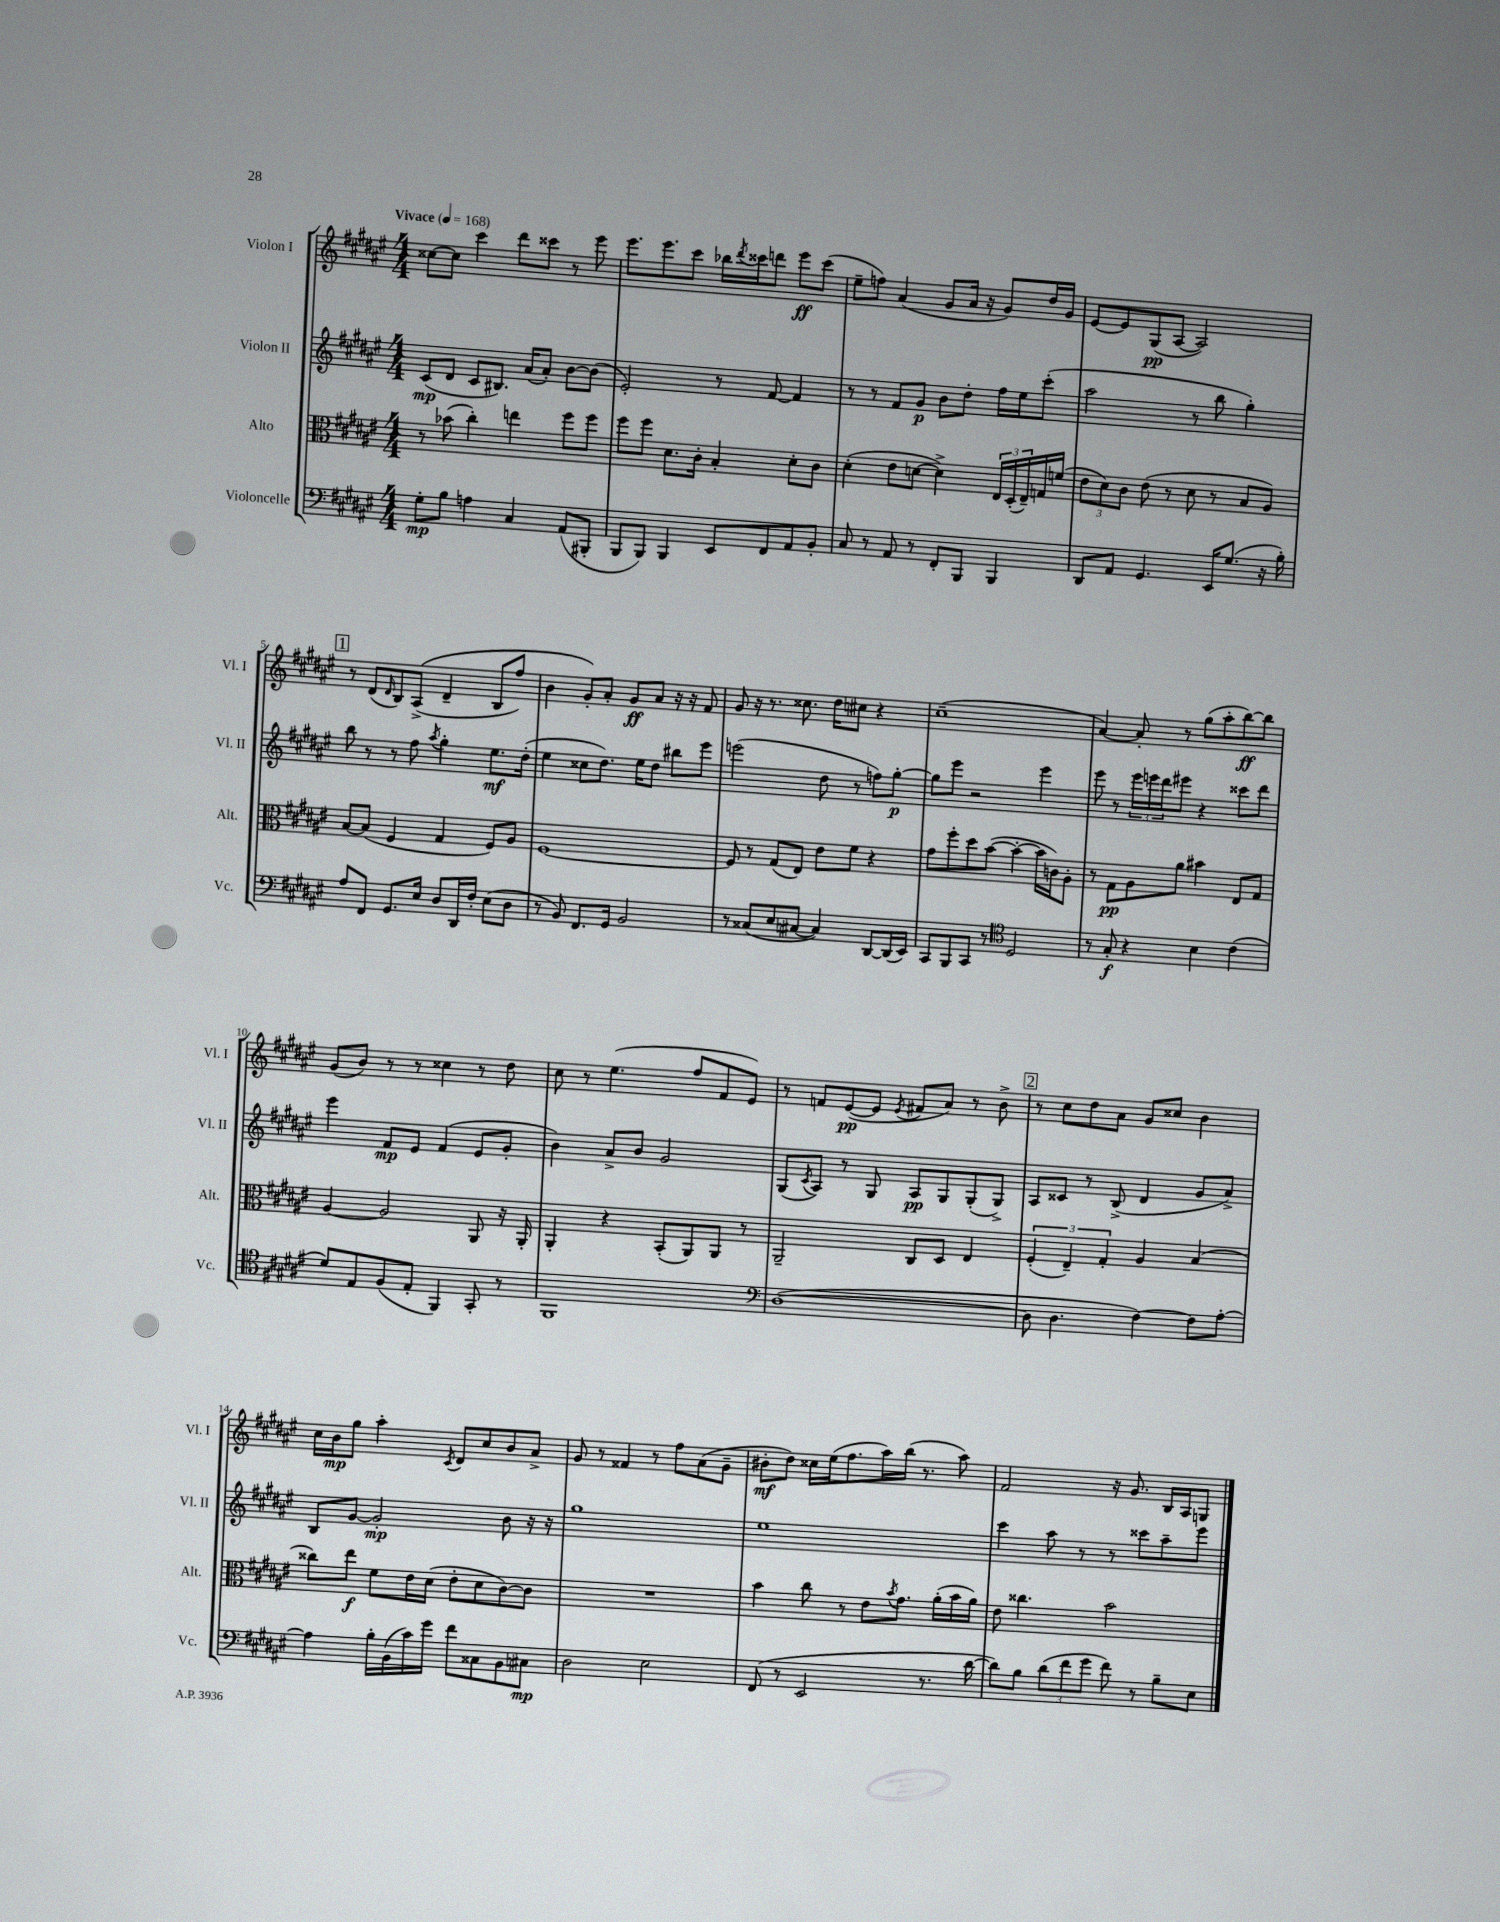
<<
\new StaffGroup <<
\new Staff = "s0" \with { instrumentName = "Violon I" shortInstrumentName = "Vl. I" } {
    \clef treble \key fis \major \numericTimeSignature \time 4/4 \tempo "Vivace" 4 = 168
    cisis''8~ cisis''8 cis'''4 dis'''8 cisis'''8 r8 eis'''8 |
    eis'''8. eis'''8. cis'''8 bes''16 \acciaccatura { dis'''8 } cisis'''16 d'''8 eis'''8\ff cisis'''8( |
    eis''8-- f''8) ais'4( gis'8 ais'16 r16 gis'8) dis''16 gis'16 |
    eis'8~ eis'8 gis8\pp( ais8~ ais2) |
    \mark \markup { \box "1" } r8 dis'8( \grace { dis'16 } b8) ais8->(\( dis'4-- b8 fis''8) |
    b'4 gis'8-.\) ais'8-. gis'8\ff ais'8 r16 r16 fis'8 |
    gis'8 r16 r8. cisis''8. dis''16 cis''8 r4 |
    cis''1--( |
    ais'4~) ais'8-. r8 gis''8( ais''8-. b''8~\ff) b''8 |
    gis'8( b'8) r8 r8 cisis''4 r8 dis''8 |
    cis''8 r8 eis''4.( fis''8 fis'8 eis'8) |
    r8 f'8 eis'8~\pp( eis'8 \acciaccatura { eis'8 } fis'8 ais'8) r8 b'8-> |
    \mark \markup { \box "2" } r8 cis''8 dis''8 ais'8 gis'8 cisis''8 b'4 |
    cis''16 b'16\mp gis''8 ais''4-. \acciaccatura { cis'8 } dis'8 cis''8 b'8 ais'8-> |
    gis'8 r8 fisis'4 r8 fis''8 ais'8( gis'8-- |
    bis'8-.\mf dis''8) cisis''16 eis''16( fis''8. ais''16) b''16( r8. ais''8) |
    fis'2 r16 gis'8. b16 ais16 g8 \bar "|." |
}
\new Staff = "s1" \with { instrumentName = "Violon II" shortInstrumentName = "Vl. II" } {
    \clef treble \key fis \major \numericTimeSignature \time 4/4
    cis'8\mp( dis'8 cis'8 bis8.) ais'16( ais'8-.) b'8~ b'8( |
    eis'2-.) r8 fis'8~ fis'4 |
    r8 r8 fis'8 gis'8\p b'8 dis''8-. fis''16 eis''16 cis'''8-.( |
    ais''2 r8 b''8 gis''4-.) |
    \mark \markup { \box "1" } b''8 r8 r8 fis''8 \acciaccatura { ais''8 } gis''4-. eis''8.\mf dis''16-.( |
    eis''4 cisis''8 dis''8.) eis''16 dis''8 bis''8 eis'''8 |
    e'''2( dis''8 r8 f''8) gis''8~-.\p |
    gis''8 eis'''8 r2 eis'''4 |
    eis'''8 r8 \tuplet 3/2 { eis'''16 e'''16 dis'''16 } eis'''8 r4 cisis'''8 dis'''8 |
    eis'''4 fis'8\mp eis'8 fis'4( eis'8 gis'8-. |
    b'4) ais'8-> b'8 gis'2 |
    gis8( \acciaccatura { cis'8 } ais8) r8 gis8 ais8\pp gis8 gis8-.( gis8->) |
    \mark \markup { \box "2" } ais8 cisis'8 r8 b8->( dis'4 gis'8 ais'8->) |
    b8 gis'8~ gis'2-.\mp b'8 r16 r16 |
    gis''1 |
    eis''1 |
    cis'''4 ais''8 r8 r8 cisis'''8 ais''8-- eis'''8 \bar "|." |
}
\new Staff = "s2" \with { instrumentName = "Alto" shortInstrumentName = "Alt." } {
    \clef alto \key fis \major \numericTimeSignature \time 4/4
    r8 bes'8( cis''4-.) e''4 fis''8 fis''8 |
    fis''8 fis''8 dis'8. cis'16-. b4-. dis'8-. cis'8 |
    dis'4-.( eis'8 d'8~ d'4->) \tuplet 3/2 { eis16 dis16-.( eis16--) } g16 f'16( |
    \tuplet 3/2 { eis'8 dis'8) cis'8 } eis'8( r8 dis'8 r8 b8 ais8) |
    \mark \markup { \box "1" } b8~ b8( fis4 gis4 fis8) ais8 |
    fis1~ |
    fis8 r8 gis8( eis8) eis'8 fis'8 r4 |
    gis'8 fis''8-. dis''8 b'8~( b'4~-. b'16 c'16) ais8-. |
    r8 gis8\pp ais8 ais'8 bis'4 eis8 gis8 |
    ais4~ ais2 ais,8 r16 ais,16-. |
    ais,4-. r4 b,8-.( ais,8) ais,8 r8 |
    ais,2-- cis8 dis8 eis4 |
    \mark \markup { \box "2" } \tuplet 3/2 { fis4-.( eis4--) gis4-. } ais4 b4( |
    cisis''8) eis''8\f fis'8 eis'16 dis'16( eis'8-. dis'8 cis'8~) cis'8 |
    R1 |
    b'4 cis''8 r8 eis'8 \acciaccatura { b'8 } gis'8. ais'16-.( b'16 ais'16) |
    eis'8 cisis''4. b'2 \bar "|." |
}
\new Staff = "s3" \with { instrumentName = "Violoncelle" shortInstrumentName = "Vc." } {
    \clef bass \key fis \major \numericTimeSignature \time 4/4
    gis8-.\mp b8 a4 cis4 ais,8( bis,,8-. |
    b,,8 b,,8) b,,4 eis,8 fis,8 ais,8 b,8-. |
    cis8 r8 ais,8 r8 fis,8-. b,,8 b,,4 |
    dis,8 ais,8 gis,4. eis,16 gis8.( r16 b16-.) |
    \mark \markup { \box "1" } ais8 fis,8 gis,8. eis16 dis8 dis,16 fis16-. eis8( dis8 |
    r8 b,8) fis,8. gis,16 b,2 |
    r8 cisis8( eis8 cis8~ cis4) dis,8~ dis,16( eis,16) |
    cis,8 b,,8 cis,8 r8 \clef tenor dis2 |
    r8 gis8-.\f r4 b4 cis'4( |
    dis'8) eis8 fis8( eis8-. fis,4) gis,8-. r8 |
    fis,1 |
    \clef bass dis1~( |
    \mark \markup { \box "2" } dis8 dis4. fis4~) fis8 ais8~-. |
    ais4 b16-. b,16( cis'16) gis'16 fis'8 cisis8 b,8 cis8\mp |
    dis2 eis2 |
    fis,8( r8 eis,2 r8. dis'16~ |
    dis'8) b8 \tuplet 3/2 { dis'8( fis'8 gis'8 } fis'8) r8 b8-- eis8 \bar "|." |
}
>>
>>
